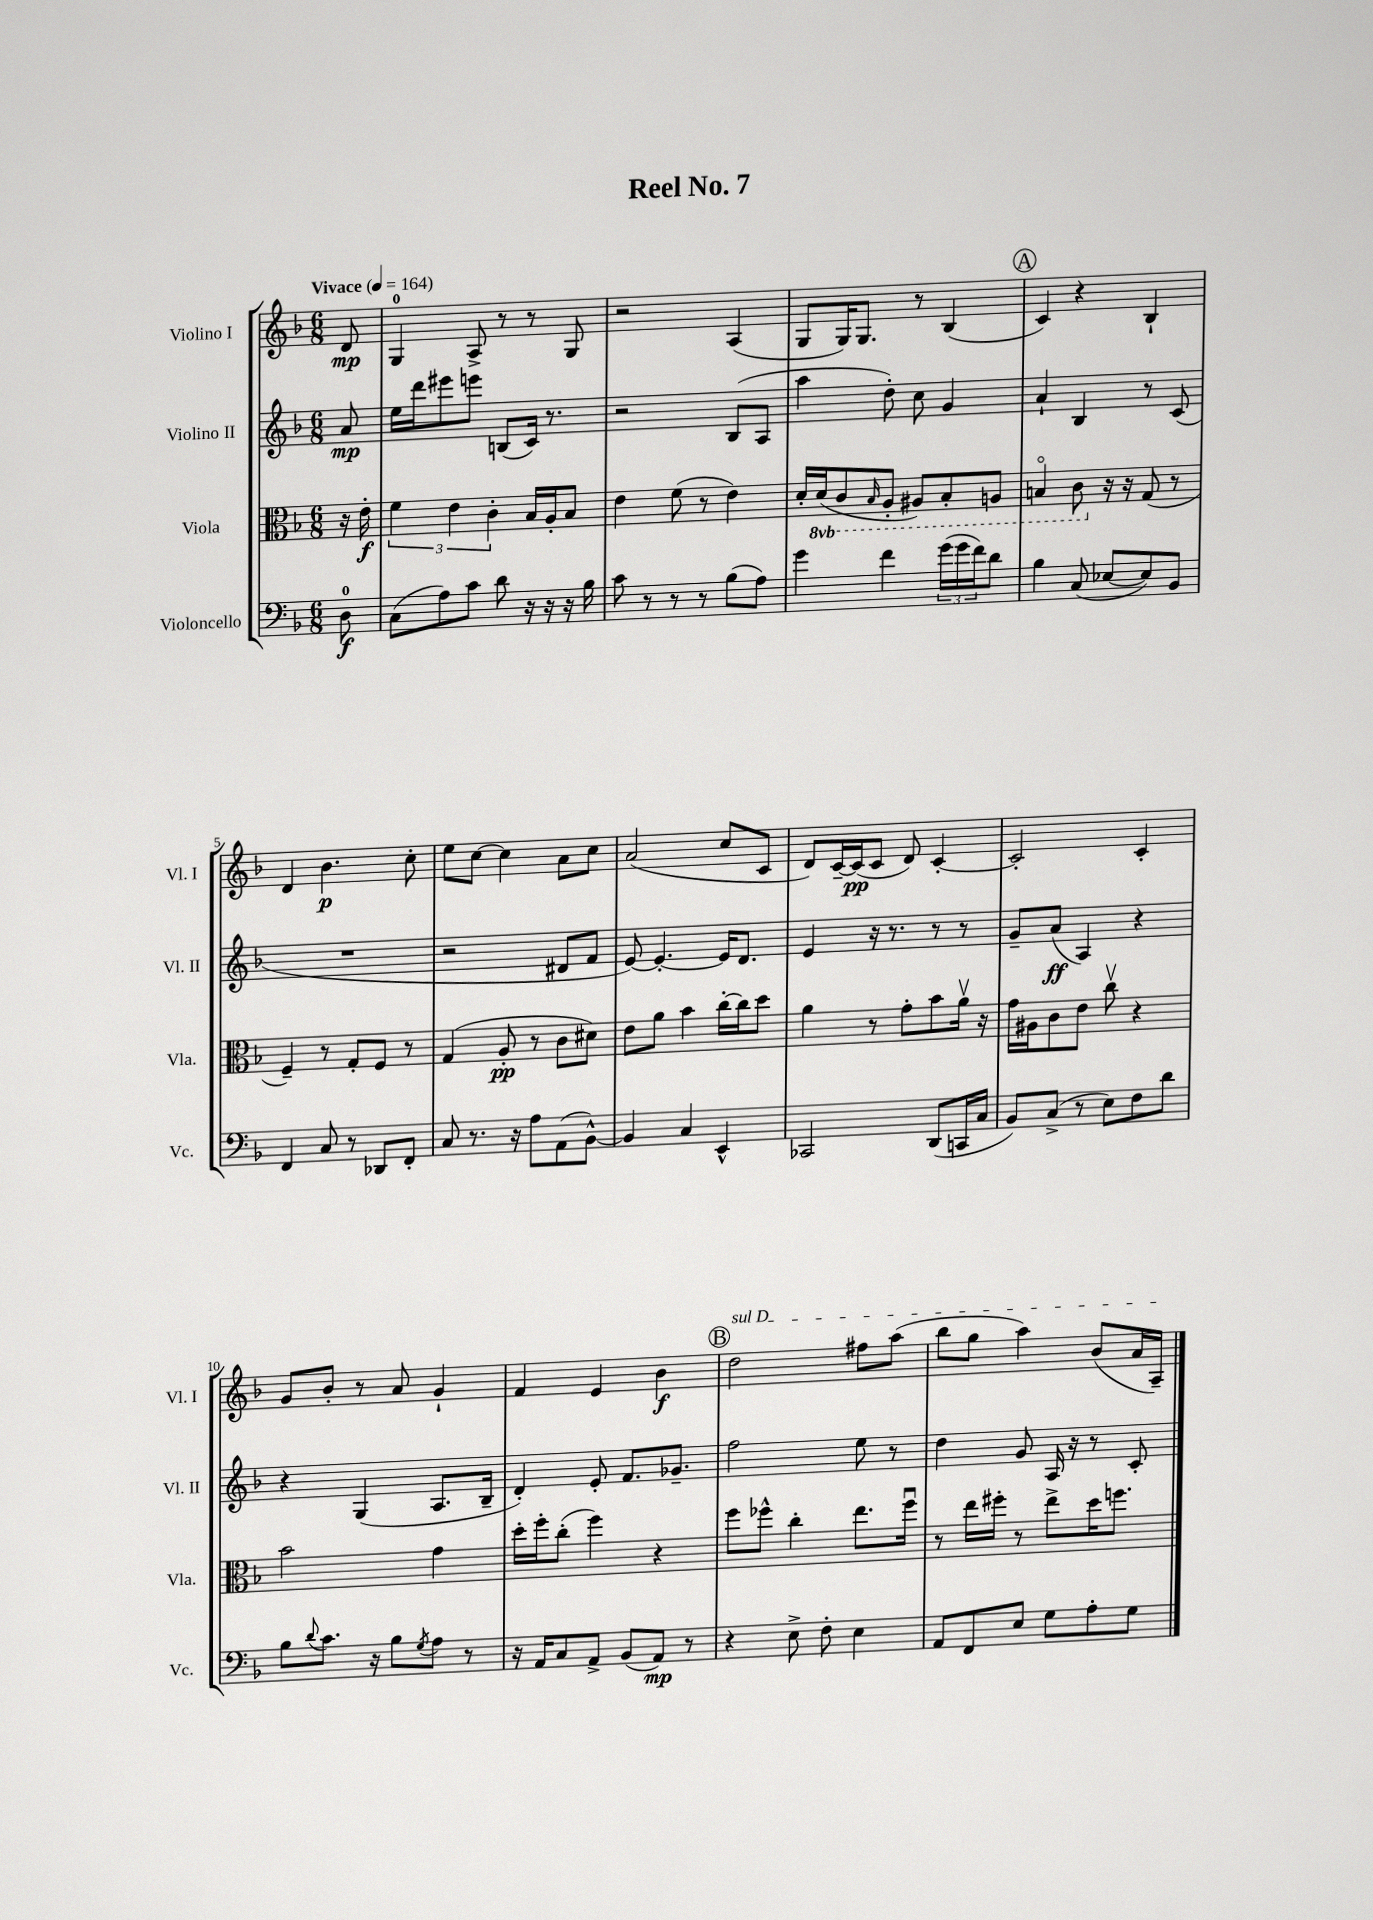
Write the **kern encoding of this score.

**kern	**dynam	**kern	**dynam	**kern	**dynam	**kern	**dynam
*part4	*part4	*part3	*part3	*part2	*part2	*part1	*part1
*staff4	*staff4	*staff3	*staff3	*staff2	*staff2	*staff1	*staff1
*I"Violoncello	*	*I"Viola	*	*I"Violino II	*	*I"Violino I	*
*I'Vc.	*	*I'Vla.	*	*I'Vl. II	*	*I'Vl. I	*
*clefF4	*	*clefC3	*	*clefG2	*	*clefG2	*
*k[b-]	*	*k[b-]	*	*k[b-]	*	*k[b-]	*
*M6/8	*	*M6/8	*	*M6/8	*	*M6/8	*
*MM164	*	*MM164	*	*MM164	*	*MM164	*
=	=	=	=	=	=	=	=
!	!	!	!	!	!	!LO:TX:a:B:t=Vivace	!
8D\	f	16r	.	8a/	mp	8d/	mp
.	.	16e'\	f	.	.	.	.
=1	=1	=1	=1	=1	=1	=1	=1
(8C\L	.	6f\	.	16ee\LL	.	4G/	.
.	.	.	.	16ddd\J	.	.	.
8A\)	.	.	.	8eee#X\	.	.	.
.	.	6e\	.	.	.	.	.
8c\J	.	.	.	8eeen\J	.	8A^/	.
.	.	6c'\	.	.	.	.	.
8d\	.	.	.	(8Bn/L	.	8r	.
16r	.	16B-/LL	.	16c/Jk)	.	8r	.
16r	.	16A'/J	.	8.r	.	.	.
16r	.	8B-/J	.	.	.	8G/	.
16B-\	.	.	.	.	.	.	.
=2	=2	=2	=2	=2	=2	=2	=2
8c\	.	4e\	.	2r	.	2r	.
8r	.	.	.	.	.	.	.
8r	.	(8f\	.	.	.	.	.
8r	.	8r	.	.	.	.	.
(8B-\L	.	4e\)	.	(8B-/L	.	(4A/	.
8A\J)	.	.	.	8A/J	.	.	.
=3	=3	=3	=3	=3	=3	=3	=3
4g\	.	16d'/LL	.	4aa\	.	8G/L	.
*	*	*8ba	*	*	*	*	*
.	.	(16D/J	.	.	.	.	.
.	.	8C/	.	.	.	16G/K)	.
.	.	.	.	.	.	8.G/J	.
.	.	16qqBB-/	.	.	.	.	.
4f\	.	8AA'/J	.	8dd'\)	.	.	.
.	.	8AA#X/L)	.	8cc\	.	8r	.
(24g\LL	.	8BB-'/	.	4g/	.	(4B-/	.
24g\	.	.	.	.	.	.	.
24f\J)	.	.	.	.	.	.	.
8d\J	.	8AAn/J	.	.	.	.	.
!!LO:REH:place=s1:t=A
=4	=4	=4	=4	=4	=4	=4	=4
4B-\	.	4BBn/	.	4a`/	.	4c/)	.
(8C/	.	8C\	.	4B-/	.	4r	.
*	*	*X8ba	*	*	*	*	*
[8E-X/L	.	16r	.	.	.	.	.
.	.	16r	.	.	.	.	.
8E-/])	.	(8G/	.	8r	.	4B-`/	.
8BB-/J	.	8r	.	(8c/	.	.	.
!!LO:LB:g=z
=5	=5	=5	=5	=5	=5	=5	=5
4FF/	.	4F~/)	.	2.r	.	4d/	.
8C/	.	8r	.	.	.	4.b-\	p
8r	.	8G'/L	.	.	.	.	.
8DD-X/L	.	8F/J	.	.	.	.	.
8FF'/J	.	8r	.	.	.	8cc'\	.
=6	=6	=6	=6	=6	=6	=6	=6
8C/	.	(4G/	.	2r	.	8ee\L	.
8.r	.	.	.	.	.	[8cc\J	.
.	.	8A'/	pp	.	.	4cc\]	.
16r	.	.	.	.	.	.	.
8A\L	.	8r	.	.	.	.	.
(8AA\	.	8c\L	.	8d#X/L	.	8a\L	.
[8BB-^^\J)	.	8d#X\J)	.	8f/J	.	8cc\J	.
=7	=7	=7	=7	=7	=7	=7	=7
4BB-/]	.	8e\L	.	[8e/)	.	(2a/	.
.	.	8a\J	.	4.e'/_	.	.	.
4C/	.	4b-\	.	.	.	.	.
4EE^^/	.	[16cc'\LL	.	16e/KL]	.	8cc/L	.
.	.	16cc\J]	.	8.d/J	.	.	.
.	.	8dd\J	.	.	.	8c/J	.
=8	=8	=8	=8	=8	=8	=8	=8
2CC-X/	.	4a\	.	4e/	.	8d/L)	.
.	.	.	.	.	.	[16c~/L	.
.	.	.	.	.	.	(16c/J]	pp
.	.	8r	.	16r	.	8c/J	.
.	.	.	.	8.r	.	.	.
.	.	8g'\L	.	.	.	8d/)	.
(8DD/L	.	8b-\	.	8r	.	[4c'/	.
16CCn/L	.	16av\Jk	.	8r	.	.	.
16C/JJ	.	16r	.	.	.	.	.
=9	=9	=9	=9	=9	=9	=9	=9
8BB-/L)	.	16g\LL	.	8g~/L	.	2c'/]	.
.	.	16A#X\J	.	.	.	.	.
(8C^/J	.	8c\	.	(8a/J	ff	.	.
8r	.	8e\J	.	4A/)	.	.	.
8E\L)	.	8ccv\	.	.	.	.	.
8F\	.	4r	.	4r	.	4c'/	.
8d\J	.	.	.	.	.	.	.
!!LO:LB:g=z
=10	=10	=10	=10	=10	=10	=10	=10
8B-\L	.	2b-\	.	4r	.	8g/L	.
8qqd/	.	.	.	.	.	.	.
8.c\J	.	.	.	.	.	8b-'/J	.
.	.	.	.	(4G/	.	8r	.
16r	.	.	.	.	.	.	.
8B-\L	.	.	.	.	.	8a/	.
8qG/	.	.	.	.	.	.	.
8A\J	.	4g\	.	8.A/L	.	4g`/	.
8r	.	.	.	.	.	.	.
.	.	.	.	16B-~/Jk	.	.	.
=11	=11	=11	=11	=11	=11	=11	=11
16r	.	16dd'\LL	.	4d'/)	.	4f/	.
16AA/KL	.	16ff'\J	.	.	.	.	.
8C/	.	(8cc'\J	.	.	.	.	.
8AA^/J	.	4ff\)	.	8e'/	.	4e/	.
(8BB-/L	.	.	.	8.f/L	.	.	.
8AA/J)	mp	4r	.	.	.	4b-\	f
.	.	.	.	8.g-X~/J	.	.	.
8r	.	.	.	.	.	.	.
!!LO:REH:place=s1:t=B
=12	=12	=12	=12	=12	=12	=12	=12
!	!	!	!	!	!	!LO:TX:a:i:t=sul D	!
4r	.	8ff\L	.	2ff\	.	2dd\	.
.	.	8ff-X^^\J	.	.	.	.	.
8E^\	.	4cc'\	.	.	.	.	.
8F'\	.	.	.	.	.	.	.
4E\	.	8.ee\L	.	8ee\	.	8ff#X\L	.
.	.	.	.	8r	.	(8aa\J	.
.	.	16ff-u\Jk	.	.	.	.	.
=13	=13	=13	=13	=13	=13	=13	=13
8AA/L	.	8r	.	4dd\	.	8bb-\L	.
8FF/	.	16ee\LL	.	.	.	8gg\J	.
.	.	16ff#X'\JJ	.	.	.	.	.
8E/J	.	8r	.	8g/	.	4aa\)	.
8G\L	.	8ee^\L	.	16A/	.	.	.
.	.	.	.	16r	.	.	.
8A'\	.	16dd\K	.	8r	.	(8b-/L	.
.	.	8.ffn\J	.	.	.	.	.
8G\J	.	.	.	8c'/	.	16a/L	.
.	.	.	.	.	.	16A~/JJ)	.
==	==	==	==	==	==	==	==
*-	*-	*-	*-	*-	*-	*-	*-
